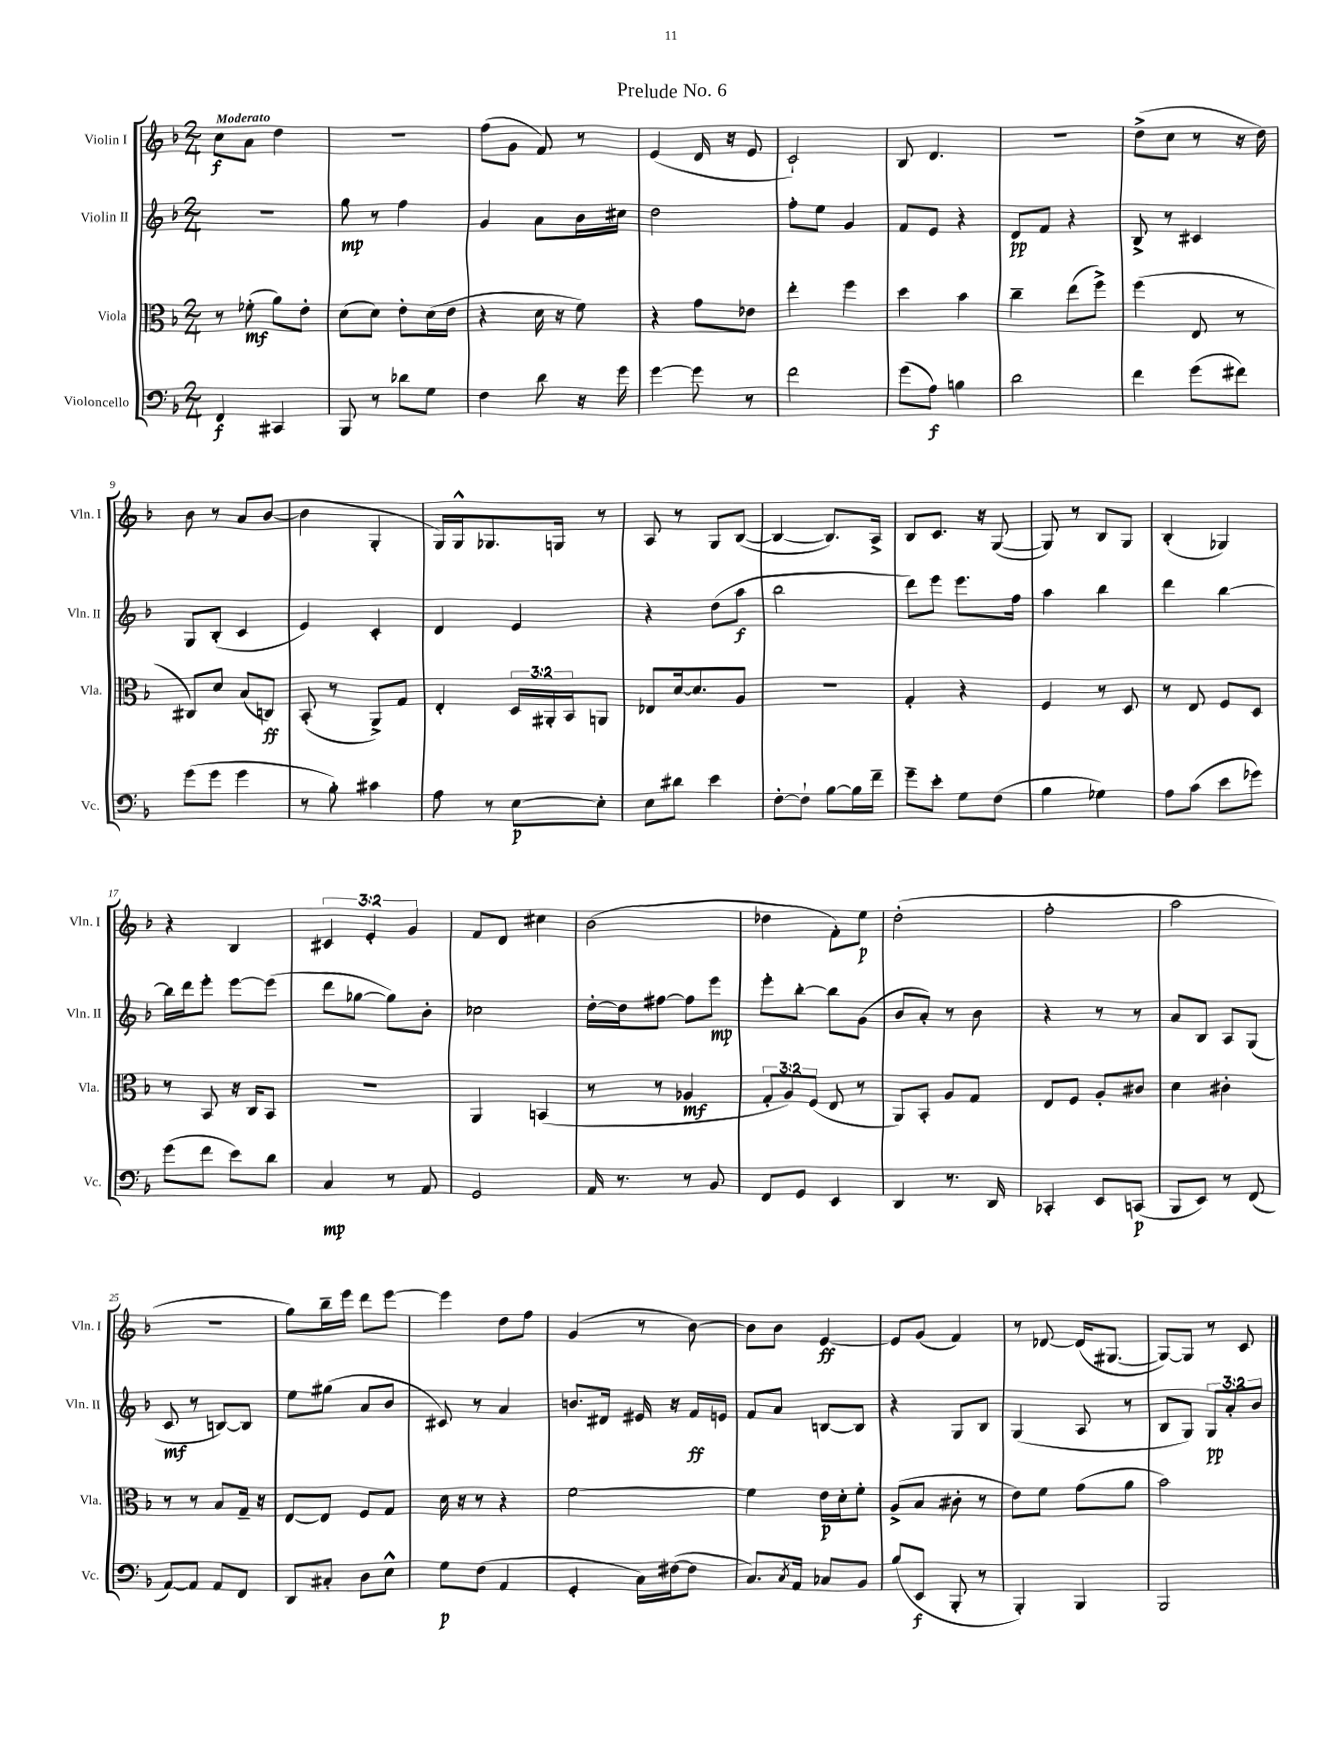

**kern	**kern	**kern	**kern
*staff4	*staff3	*staff2	*staff1
*clefF4	*clefC3	*clefG2	*clefG2
*k[b-]	*k[b-]	*k[b-]	*k[b-]
*M2/4	*M2/4	*M2/4	*M2/4
4FF	8r	2r	8cc
.	(8f-'	.	8a
4CC#	8a)	.	4dd
.	8e'	.	.
=	=	=	=
8BBB-	(8d	8gg	2r
8r	8d)	8r	.
8d-	8e'	4ff	.
8G	(16d	.	.
.	16e	.	.
=	=	=	=
4F	4r	4g	(8ff
.	.	.	8g
8d	16d	8a	8f)
.	16r	.	.
16r	8f)	16b-	8r
16g	.	16cc#	.
=	=	=	=
[4g	4r	2dd	(4e
8g]	8g	.	16d
.	.	.	16r
8r	8e-	.	8e
=	=	=	=
2f	4ee'	8ff'	2c`)
.	.	8ee	.
.	4ff	4g	.
=	=	=	=
(8g	4dd	8f	8B-
8A)	.	8e	4.d
4B	4b-	4r	.
=	=	=	=
2d	4cc~	8d	2r
.	.	8f	.
.	(8ee	4r	.
.	8ff^)	.	.
=	=	=	=
4f	(4ff	8B-^	(8dd^
.	.	8r	8cc
(8g	8E	4c#	8r
8f#)	8r	.	16r
.	.	.	16dd)
=	=	=	=
(8g	8C#)	8G	8b-
8g	8d	(8B-'	8r
4g	(8B-	4c	8a
.	8C)	.	([8b-
=	=	=	=
8r	(8BB-'	4e)	4b-]
8B-')	8r	.	.
4c#	8AA^)	4c'	4G'
.	8G	.	.
=	=	=	=
8A	4E'	4d	16G)
.	.	.	16G^^
8r	.	.	8.G-
[8E	24D	4e	.
.	24AA#'	.	.
.	.	.	16G
.	24BB-	.	.
8E']	8AA	.	8r
=	=	=	=
8E	8E-	4r	8A
8d#	[16d	.	8r
.	8.d]	.	.
4e	.	(8dd	8G
.	8A	8aa	([8B-
=	=	=	=
[8F'	2r	2bb-	4B-_
8F`]	.	.	.
[8B-	.	.	8.B-])
16B-]	.	.	.
16f~	.	.	16A^
=	=	=	=
8g~	4G'	8ddd)	8B-
8e'	.	8eee	8.c
8G	4r	8.eee	.
.	.	.	16r
(8F	.	.	([8G
.	.	16ff	.
=	=	=	=
4B-	4F	4aa	8G])
.	.	.	8r
4G-)	8r	4bb-	8B-
.	8D	.	8G
=	=	=	=
8A	8r	4ddd	(4B-'
(8c	8E	.	.
8e	8F	[4bb-	4G-)
8g-)	8D	.	.
=	=	=	=
(8g	8r	16bb-]	4r
.	.	16ddd	.
8f	8BB-	8eee'	.
8e)	16r	[8eee	4B-
.	16C	.	.
8d	8BB-	(8eee]	.
=	=	=	=
4C	2r	8ddd	6c#
.	.	[8gg-	.
.	.	.	6e'
8r	.	8gg-])	.
.	.	.	6g
8AA	.	8b-'	.
=	=	=	=
2GG	4AA	2cc-	8f
.	.	.	8d
.	(4BB	.	4cc#
=	=	=	=
16AA	8r	[16dd'	(2b-
8.r	.	16dd]	.
.	8r	[8ff#	.
8r	4A-	8ff#]	.
8BB-	.	8eee	.
=	=	=	=
8FF	12G'	8eee'	4dd-
.	12A)	.	.
8GG	.	[8bb-'	.
.	(12F	.	.
4EE	8E	8bb-]	8f')
.	8r	(8g	8ee
=	=	=	=
4DD	8AA)	8b-	(2dd'
.	8BB-'	8a')	.
8.r	8A	8r	.
.	8G	8b-	.
16DD	.	.	.
=	=	=	=
4CC-'	8E	4r	2ff'
.	8F	.	.
8EE	8A'	8r	.
(8CC	8c#	8r	.
=	=	=	=
8BBB-	4d	8a	2aa
8EE)	.	8B-	.
8r	4c#'	8A	.
(8FF	.	(8G	.
=	=	=	=
[8AA)	8r	8c	2r
8AA]	8r	8r	.
8AA	8B-	[8B)	.
8FF	16G~	8B]	.
.	16r	.	.
=	=	=	=
8DD	[8E	8ee	8gg)
8C#'	8E]	(8gg#	16bb-~
.	.	.	16eee
8D	8F	8a	8ddd
8E^^	8G	8b-	[8eee
=	=	=	=
8G	16d	8c#)	4eee]
.	16r	.	.
(8F	8r	8r	.
4AA	4r	4a	8dd
.	.	.	8ff
=	=	=	=
4GG'	[2f	8.b	(4g
.	.	16d#	.
16C)	.	16e#	8r
([16F#	.	16r	.
8F#]	.	16f	[8b-)
.	.	16e	.
=	=	=	=
8.C)	4f]	8f	8b-]
.	.	8a	8b-
8qC	.	.	.
16AA	.	.	.
8C-	16e	[8B	[4e
.	16d'	.	.
8BB-	8f'	8B]	.
=	=	=	=
(8B-	(8A^	4r	8e]
8EE	8B-	.	(8g
8BBB-'	8c#'	8G	4f)
8r	8r	8B-	.
=	=	=	=
4BBB-')	8e)	(4G	8r
.	8f	.	[8d-
4BBB-	(8g	8A	(16d-]
.	.	.	[8.G#
.	8a	8r	.
=	=	=	=
2BBB-	2b-)	8B-	8G#_)
.	.	8G)	8G#]
.	.	12G	8r
.	.	12a'	.
.	.	.	8c
.	.	12b-	.
==	==	==	==
*-	*-	*-	*-
